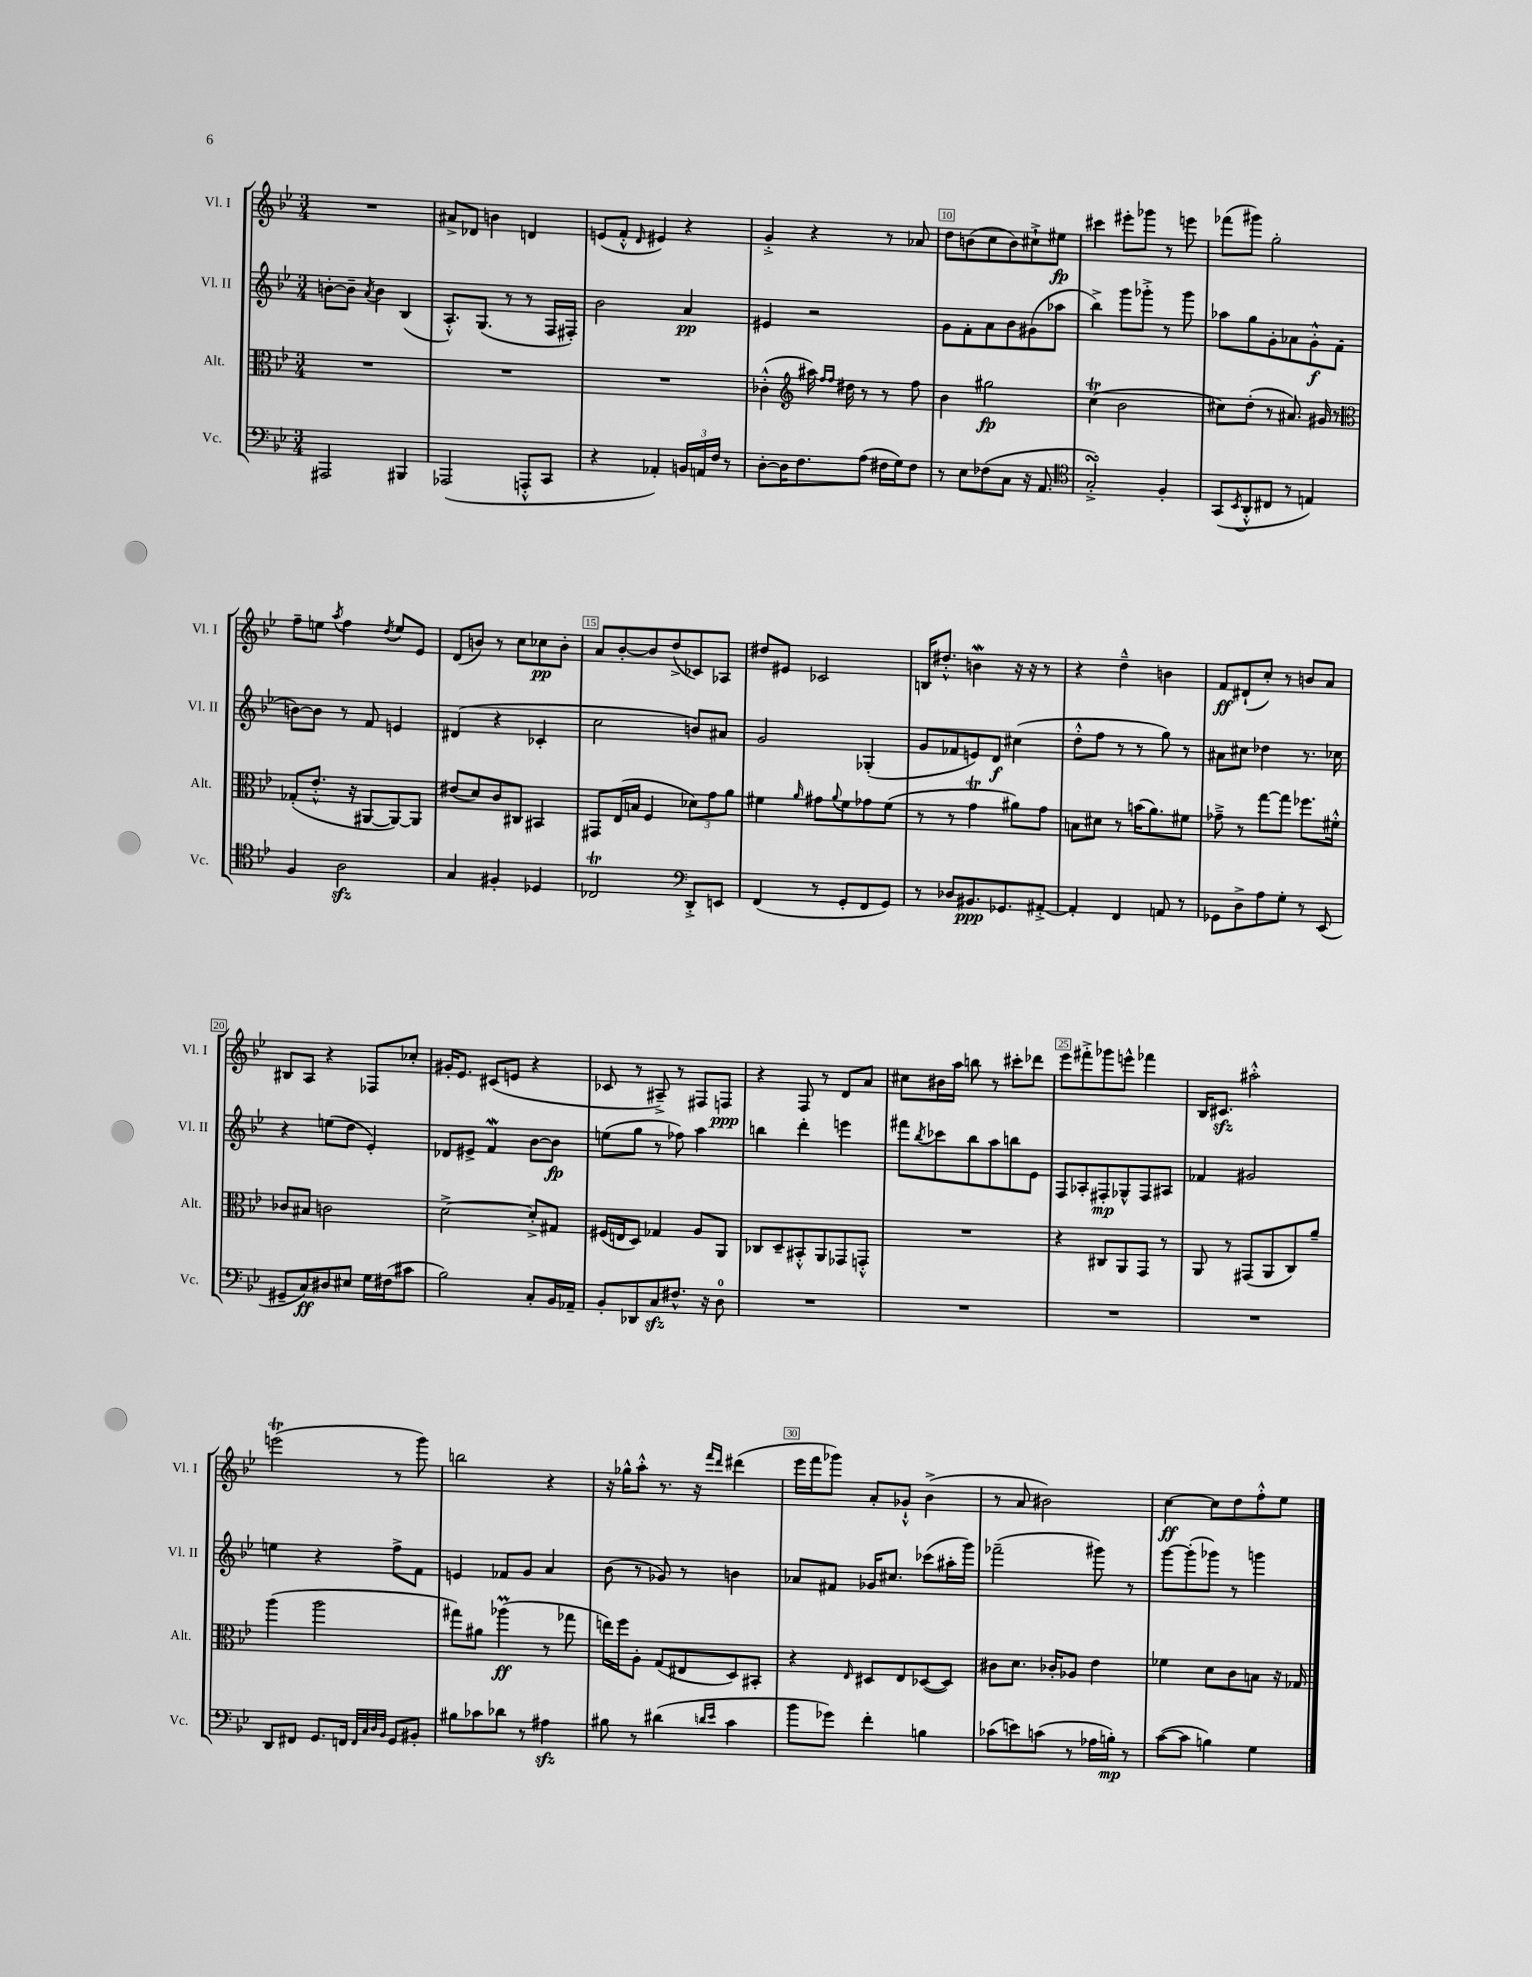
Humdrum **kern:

**kern	**kern	**kern	**kern
*staff4	*staff3	*staff2	*staff1
*clefF4	*clefC3	*clefG2	*clefG2
*k[b-e-]	*k[b-e-]	*k[b-e-]	*k[b-e-]
*M3/4	*M3/4	*M3/4	*M3/4
2AAA#	2.r	[8b'	2.r
.	.	8b~]	.
.	.	8qa	.
.	.	4b	.
4BBB#	.	(4B-	.
=	=	=	=
(2AAA-	2.r	8.A'^^)	8a#^
.	.	.	8d-
.	.	(8.G	.
.	.	.	4b
.	.	8r	.
8AAA'^^	.	8r	4d
8CC	.	16F	.
.	.	16F#')	.
=	=	=	=
4r	2.r	2b-	(8e
.	.	.	8f'^^
.	.	.	16qqd
4AA-')	.	.	4e#)
24BB	.	4a	4r
24AA	.	.	.
24F	.	.	.
8r	.	.	.
=	=	=	=
[8D'	(4c-'^^	4e#	4g'^
16D]	.	.	.
8.F	.	.	.
*	*clefG2	*	*
.	16aa#)	2r	4r
.	16qqff	.	.
.	16qqff	.	.
.	16dd#	.	.
(8A	8r	.	.
16F#	8r	.	8r
16G)	.	.	.
8F#	8ff	.	8a-
=	=	=	=
8r	4b-	8g	8dd
8E-	.	8f'	(8b
(8F-	2gg#	8a	8cc
8C	.	8b-	8b)
16r	.	(8g#	8cc#`^
8.AA	.	.	.
.	.	8aa-	8ee#
=	=	=	=
*clefC4	*	*	*
2G'^)	(4cc	4bb-^)	4ccc#
.	2b-	8ggg	8eee#'
.	.	8ggg-'^	8ggg-
4F'	.	8r	8r
.	.	8ggg-	8eee
=	=	=	=
(8GG	8cc#)	8aa-	(8fff-
8qBB-	.	.	.
8AA'^^	(8dd'	8gg	8ggg#)
8C#	8r	8g'	2gg'
8r	8.a#)	8a-	.
4E)	.	8g'^^	.
.	16g#	.	.
.	8r	(8f	.
=	=	=	=
*	*clefC3	*	*
4F	(8G-'	[8b)	8ff~
.	8.e-'^^	8b]	8ee
.	.	.	8qaa
2A	.	8r	4ff
.	16r	.	.
.	[8AA#	8f	.
.	.	.	8qdd
.	8AA#_)	4e	8ee
.	8AA#]	.	8e-
=	=	=	=
4G	(8e#	(4d#	(8d
.	8d)	.	8b)
4F#'	8c	4r	8r
.	8C#	.	8cc
4D-	4BB#	4c-'	8cc-
.	.	.	8b'
=	=	=	=
2C-	8GG#	2cc	8a
.	(16E-	.	[8b-'
.	16B	.	.
.	4F	.	8b-]
.	.	.	(8dd^
*clefF4	*	*	*
8DD'^	12d-)	8b)	8c-)
.	12g	.	.
8EE	.	8a#	8A-
.	12a	.	.
=	=	=	=
(4FF	4f#	2g	8dd#
.	.	.	8e#
.	16qqa	.	.
8r	8g#	.	2c-
.	8qqa	.	.
8GG'	8f#	.	.
8FF	8g-	(4G-'	.
8GG)	(8f#	.	.
=	=	=	=
8r	8r	8g	16B
.	.	.	8.dd#'^^
8D-	8r	8f-	.
8.BB#	4g	8e)	4b
.	.	8d	.
8.GG-	.	.	.
.	8a#)	(4cc#	16r
.	.	.	16r
[8AA#'^	8g	.	8r
=	=	=	=
4AA#']	8B	8dd'^^	4r
.	8d#	8ff	.
4FF	8r	8r	4dd~^^
.	(16b	8r	.
.	8.a)	.	.
8AA	.	8gg)	4b
8r	8f#	8r	.
=	=	=	=
8GG-	8g-~^	8a#	8f
8D^	8r	8cc#	(8d#`
8A	[8gg	4dd-	8cc')
8G'	8gg]	.	8r
8r	8.ff-	8.r	8b
(8EE-	.	.	8a
.	16f#'^^	16cc-	.
=	=	=	=
8GG#~	8c-	4r	8B#
8C)	8B#	.	8A
8D#	2c	(8ee	4r
8E#	.	8dd	.
16G	.	4e-')	8F-
(16F#	.	.	.
8c#	.	.	8cc-'
=	=	=	=
2B-)	[2d^	8d-	16g#'
.	.	.	8.e-
.	.	8e#^	.
.	.	4f	(8c#
.	.	.	8e
8C'	8d'^]	[8b-	4r
16BB-	8G#	8b-]	.
16AA-~	.	.	.
=	=	=	=
8BB-'	(16F#	(8ee	8c-
.	16E	.	.
8DD-	8D)	8gg	8r
8C	4G-	8r	8A#~^)
8.F#^^	.	8ff-)	8r
.	8A	4aa	8F#
16r	.	.	.
8D	8AA	.	8F
=	=	=	=
2.r	8C-	4bb	4r
.	8D~	.	.
.	8BB#'^^	4ddd'	8F
.	8AA	.	8r
.	8GG-	4eee	8d
.	8GG'^^	.	8a
=	=	=	=
2.r	2.r	8fff#	8cc#
.	.	8qbb-	.
.	.	8ccc-	16b#
.	.	.	16aa
.	.	8bb-	8bb
.	.	8aa	8r
.	.	8bb	8ccc#'
.	.	8e-	8ddd-
=	=	=	=
2.r	4r	8F	8eee-
.	.	8A-'	8fff#'^
.	8C#	8F#'	8ggg-
.	8AA	8G-^^	8eee^^
.	8GG	8F#	4fff-
.	8r	8A#	.
=	=	=	=
2.r	8AA	4f-	16B-
.	.	.	8.c#
.	8r	.	.
.	(8GG#	2g#	2aa#'^^
.	8AA	.	.
.	8C)	.	.
.	8a~	.	.
=	=	=	=
8DD	(4aa	4ee	(2eee
8FF#	.	.	.
8.GG	2aa	4r	.
16FF	.	.	.
32qqFF	.	.	.
32qqC	.	.	.
32qqD	.	.	.
32qqBB-	.	.	.
8GG	.	8ff^	8r
8BB#'	.	8f	8ggg)
=	=	=	=
8B#	8gg#)	4e	2bb
8c-	8a#	.	.
8d-	(4aa-	8f-	.
8r	.	8g	.
4A#	8r	4a	4r
.	8gg-	.	.
=	=	=	=
8B#	16ee)	(8b-	16r
.	16ff	.	16gg-^^
8r	8A'	8r	8aa'^^
(4d#	(8G	8g-)	8.r
.	8E#	8r	.
.	.	.	16r
16qqd	.	.	16qqfff
16qqe-	.	.	16qqddd
4c	8D)	4b	(4ddd#
.	8BB#'	.	.
=	=	=	=
8b-	4r	8a-	16eee-
.	.	.	16fff
8g-)	.	8f#	8ggg-)
.	16qqE-	.	.
4f'	8D#	16g-	8a'
.	.	8.cc#	.
.	8E-	.	8g-`^^
4B	([8D-	(8ccc-	(4b-^
.	8D-])	16aa#'	.
.	.	16ggg)	.
=	=	=	=
(8c-	8c#	(2fff-~	8r
8e)	8.d	.	8a
(8c	.	.	2b#)
.	16c-'	.	.
8r	8A-	.	.
16A-	4e-	8ggg#)	.
16B')	.	.	.
8r	.	8r	.
=	=	=	=
([8c	4f-	[8ggg	[4cc
8c]	.	(8ggg']	.
4B)	8d	8ggg-)	8cc]
.	8c	8r	8dd
4G	8B	4ggg	8ff'^^
.	16r	.	8ee-
.	16G-	.	.
==	==	==	==
*-	*-	*-	*-
